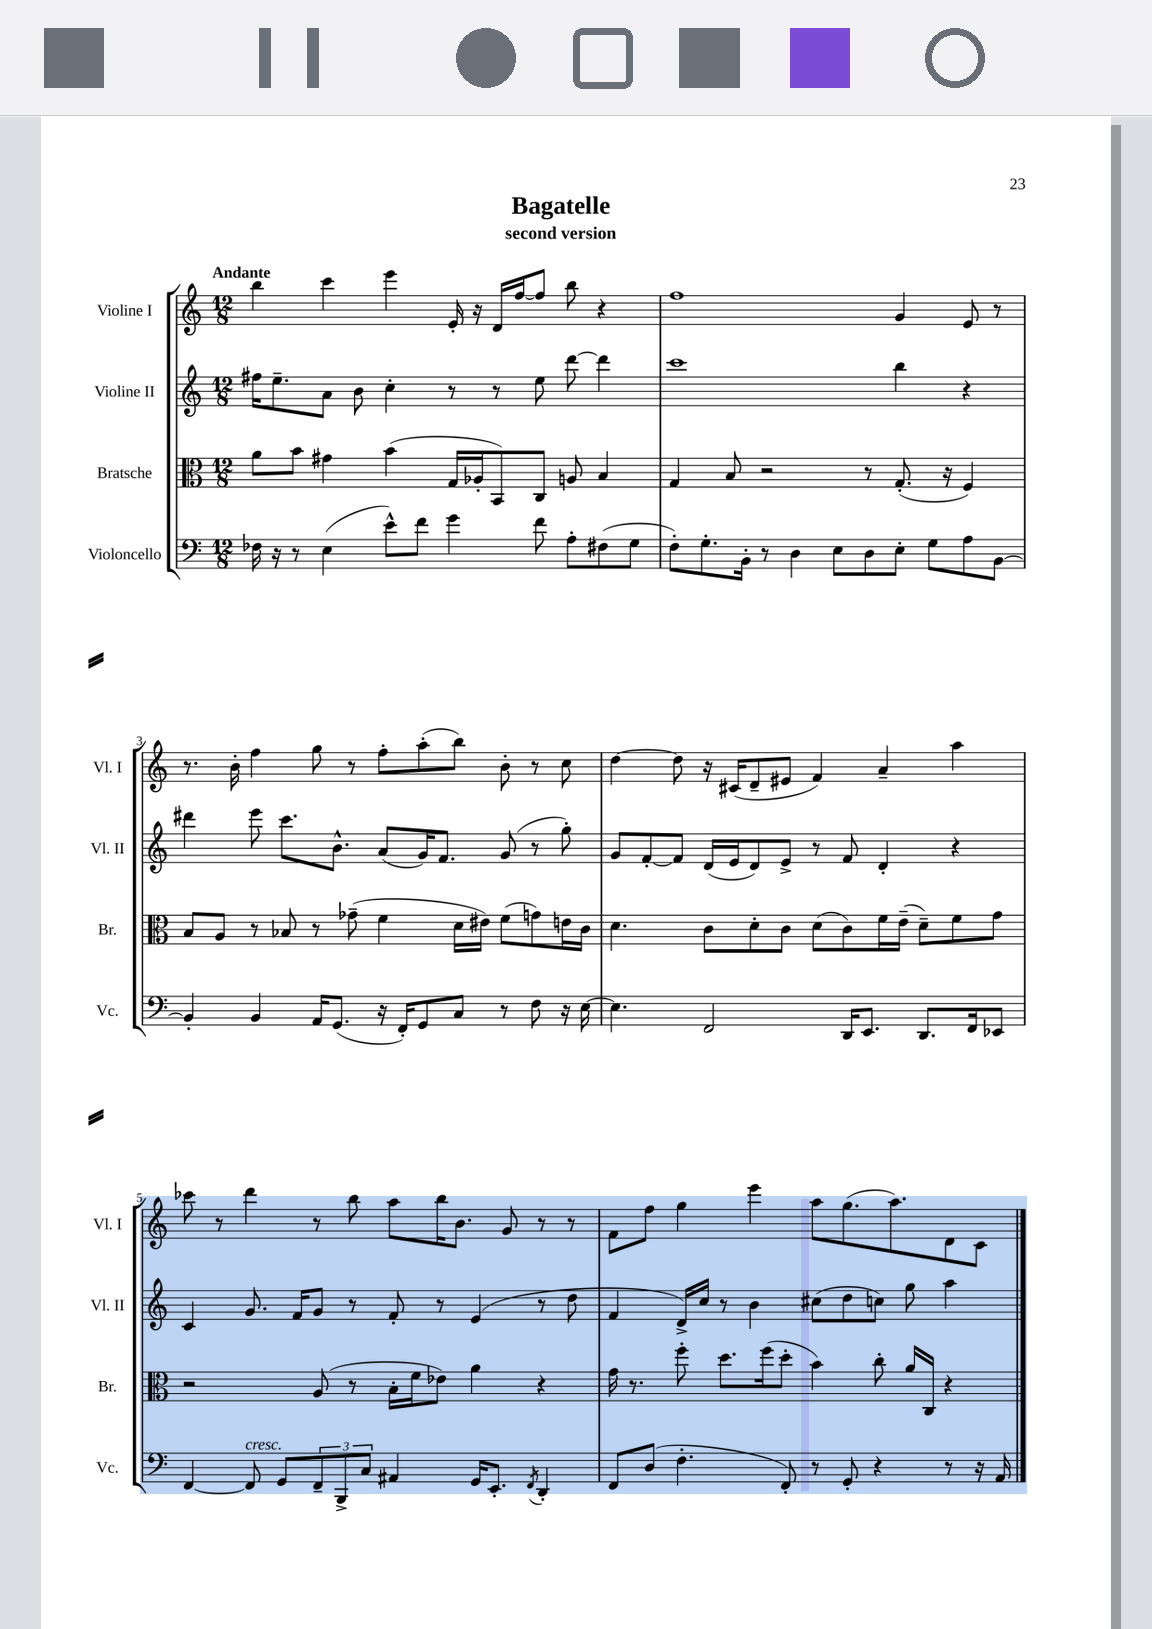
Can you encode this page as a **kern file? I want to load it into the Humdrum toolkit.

**kern	**kern	**kern	**kern
*staff4	*staff3	*staff2	*staff1
*clefF4	*clefC3	*clefG2	*clefG2
*k[]	*k[]	*k[]	*k[]
*M12/8	*M12/8	*M12/8	*M12/8
16F-	8a	16ff#	4bb
16r	.	8.ee~	.
8r	8b	.	.
(4E	4g#	8a	4ccc
.	.	8b	.
8e^^)	(4b	4cc'	4eee
8f	.	.	.
4g	16G	8r	16e'
.	16A-'	.	16r
.	8BB)	8r	16d
.	.	.	[16ff
8f	8C	8ee	8ff]
8A'	8A	[8ddd	8bb
(8F#	4B	4ddd]	4r
8G	.	.	.
=	=	=	=
8F')	4G	1ccc	1ff
8.G'	.	.	.
.	8B	.	.
16BB'	.	.	.
8r	2r	.	.
4D	.	.	.
8E	.	.	.
8D	8r	.	.
8E'	(8.G'	4bb	4g
8G	.	.	.
.	16r	.	.
8A	4F)	4r	8e
[8BB	.	.	8r
=	=	=	=
4BB']	8B	4ddd#	8.r
.	8A	.	.
.	.	.	16b'
4BB	8r	8eee	4ff
.	8B-	8.ccc	.
16AA	8r	.	8gg
(8.GG	.	8.b^^	.
.	(8g-~	.	8r
16r	4f	(8a	8ff'
16FF')	.	.	.
8GG	.	16g)	(8aa'
.	.	8.f	.
8C	16d	.	8bb)
.	16e#)	.	.
8r	(8f	(8g	8b'
8F	8g)	8r	8r
16r	16e	8gg')	8cc
[16E	16c	.	.
=	=	=	=
4.E]	4.d	8g	[4dd
.	.	[8f'	.
.	.	8f]	8dd]
2FF	8c	(16d	16r
.	.	16e	(16c#
.	8d'	8d)	8d~
.	8c	8e^	8e#
.	(8d	8r	4f)
16DD	8c)	8f	.
8.EE	.	.	.
.	16f	4d'	4a~
.	(16e~	.	.
8.DD	8d~)	.	.
.	8f	4r	4aa
16FF	.	.	.
8EE-	8g	.	.
=	=	=	=
[4FF	2r	4c	8ccc-
.	.	.	8r
8FF]	.	8.g	4ddd
8GG	.	.	.
.	.	16f	.
12FF~	(8A	8g	8r
12BBB^	.	.	.
.	8r	8r	8bb
12C	.	.	.
4AA#	16B'	8f'	8aa
.	16f	.	.
.	8e-)	8r	16bb
.	.	.	8.b
16GG	4a	(4e	.
8.EE'	.	.	.
.	.	.	8g
8qFF	.	.	.
4DD'	4r	8r	8r
.	.	8dd	8r
=	=	=	=
8FF	16g	4f	8f
.	8.r	.	.
(8D	.	.	8ff
4.F'	8ff'	16d^)	4gg
.	.	16cc	.
.	8.dd	8r	.
.	.	4b	4eee
.	(16ff	.	.
8FF')	8dd'	.	.
8r	4b)	(8cc#	8aa
8GG'	.	8dd	(8.gg
4r	8cc'	8cc)	.
.	.	.	8.aa)
.	16a	8gg	.
.	16C	.	.
8r	4r	4aa	8d
16r	.	.	8c
16AA	.	.	.
==	==	==	==
*-	*-	*-	*-
